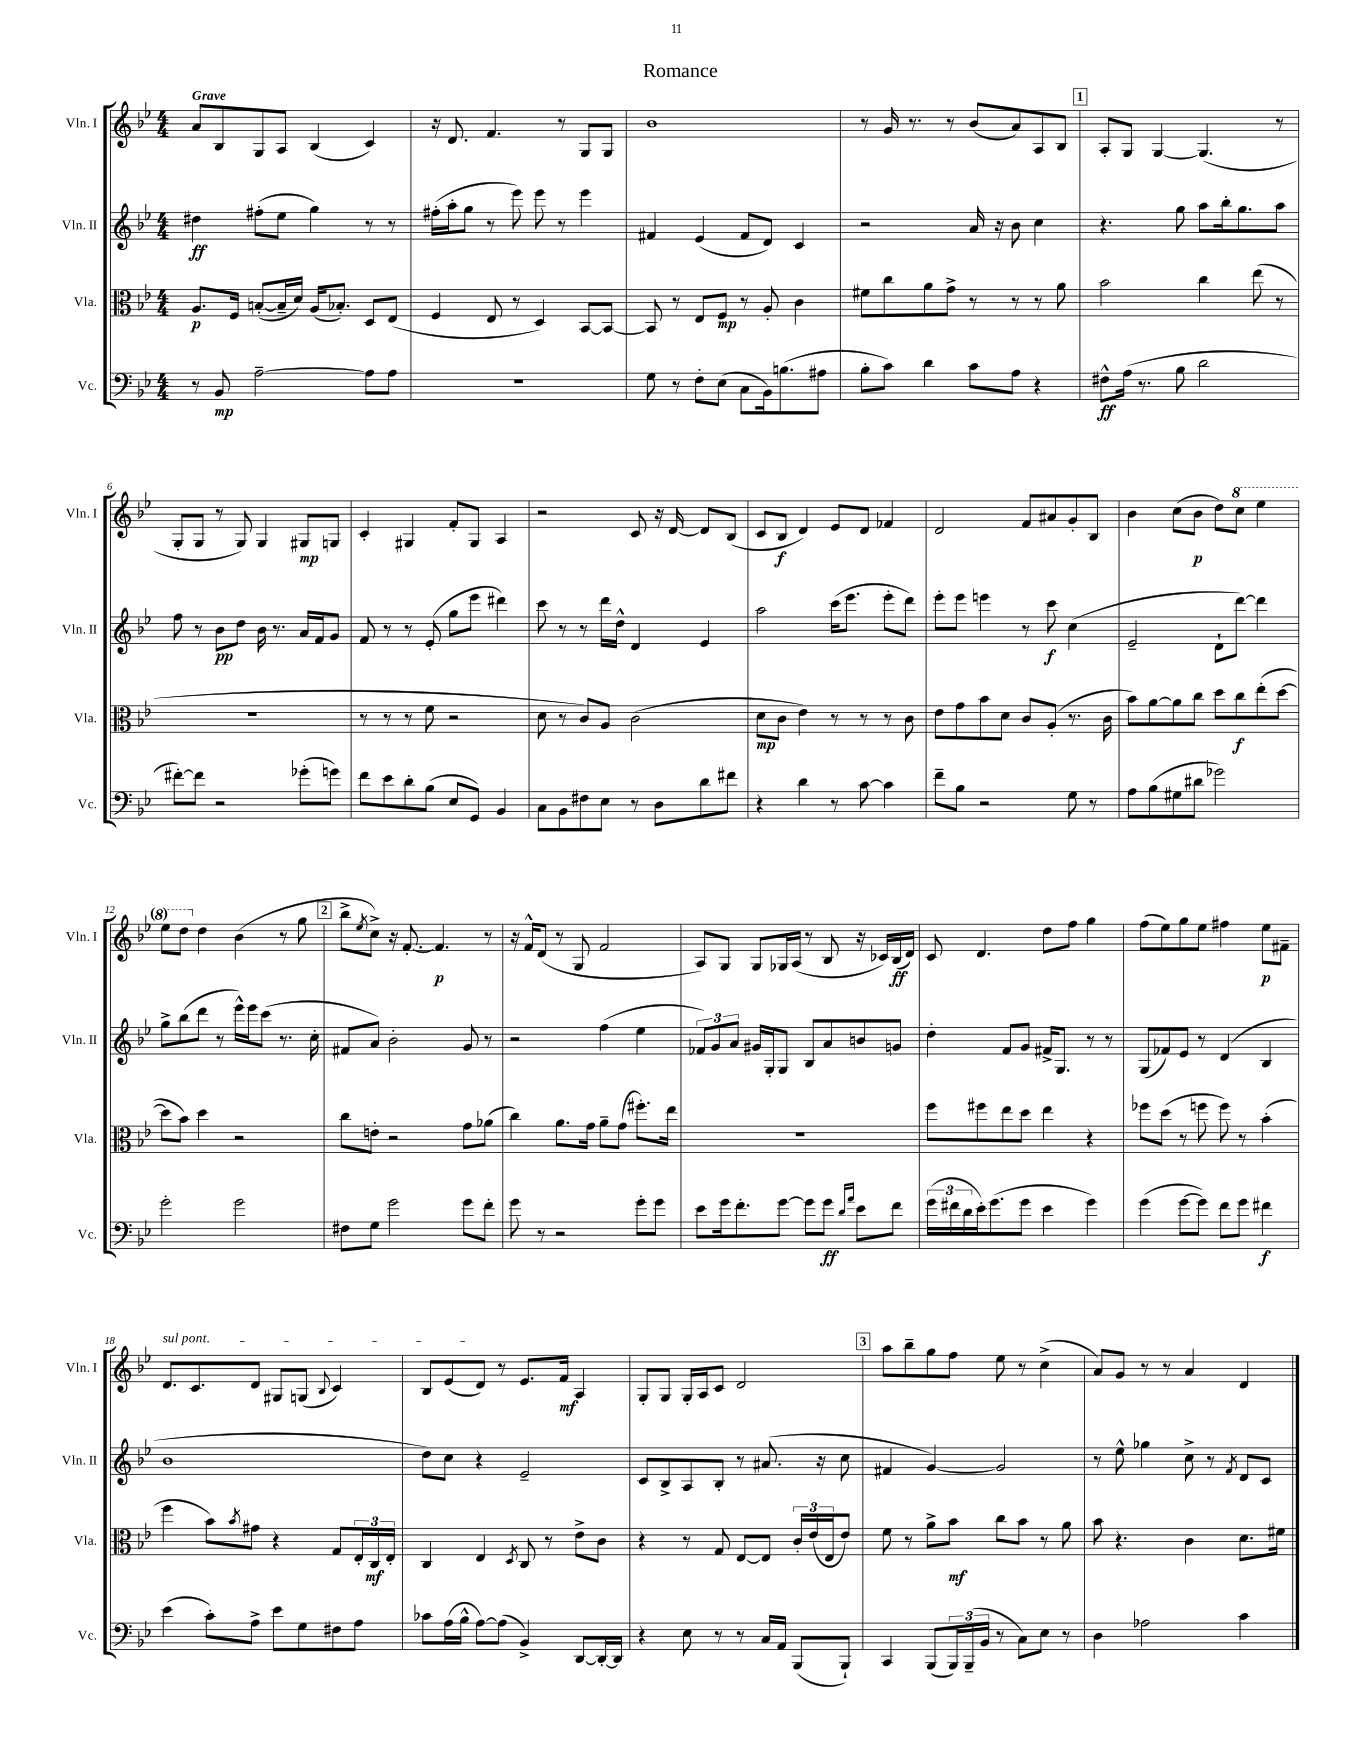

**kern	**kern	**kern	**kern
*staff4	*staff3	*staff2	*staff1
*clefF4	*clefC3	*clefG2	*clefG2
*k[b-e-]	*k[b-e-]	*k[b-e-]	*k[b-e-]
*M4/4	*M4/4	*M4/4	*M4/4
8r	8.A/L	4dd#\	8a/L
8BB-/	.	.	8B-/
.	16F/Jk	.	.
[2A~\	([8B'/L	(8ff#'\L	8G/
.	16B~/]L	8ee-\J	8A/J
.	16d/JJ)	.	.
.	(16A/LK	4gg\)	(4B-/
.	8.B-'/J)	.	.
8A\]L	8D/L	8r	4c/)
8A\J	(8E-/J	8r	.
=	=	=	=
1r	4F/	(16ff#'\LL	16r
.	.	16aa'\J	8.d/
.	.	8gg\J	.
.	8E-/	8r	4.f/
.	8r	8eee-\)	.
.	4D/)	8eee-\	.
.	.	8r	8r
.	[8BB-/L	4eee-\	8G/L
.	8BB-/_J	.	8G/J
=	=	=	=
8G\	8BB-/]	4f#/	1b-
8r	8r	.	.
8F'\L	8E-/L	(4e-/	.
(8E-\J	8F/J	.	.
8C\L	8r	8f#/L	.
16BB-\k)	8A'/	8d/J)	.
(8.B\	.	.	.
.	4c\	4c/	.
8A#\J	.	.	.
=	=	=	=
8B-'\L	8f#\L	2r	8r
8c\J)	8cc\	.	16g/
.	.	.	8.r
4d\	8a\	.	.
.	8g^\J	.	8r
8c\L	8r	16a/	(8b-/L
.	.	16r	.
8A\J	8r	8b-\	8a/)
4r	8r	4cc\	8A/
.	8a\	.	8B-/J
=	=	=	=
8F#^^\L	2b-\	4.r	8A'/L
(16A\Jk	.	.	8G/J
8.r	.	.	.
.	.	.	[4G/
8B-\	.	8gg\	.
2d\	4cc\	8aa\L	(4.G/]
.	.	16bb-'\k	.
.	.	8.gg\	.
.	(8ee-\	.	.
.	8r	8aa\J	8r
=	=	=	=
[8f#'\L)	1r	8ff\	8G'/L
8f#\]J	.	8r	8G/J
2r	.	8b-\L	8r
.	.	8dd\J	8G/)
.	.	16b-\	4G/
.	.	8.r	.
(8g-'\L	.	16a/LL	8G#/L
.	.	16f/J	.
8g\J)	.	8g/J	8G/J
=	=	=	=
8f\L	8r	8f/	4c'/
8e-\	8r	8r	.
8d'\	8r	8r	4G#/
(8B-\J	8f\	(8e-'/	.
8E-/L	2r	8gg\L	8f'/L
8GG/J)	.	8eee-\J	8G#/J
4BB-/	.	4ddd#\)	4A/
=	=	=	=
8C\L	8d\	8ccc\	2r
8BB-\	8r	8r	.
8F#\	8c/L)	8r	.
8E-\J	8A/J	16ddd\LL	.
.	.	16dd^^\JJ	.
8r	(2c\	4d/	8c/
8D\L	.	.	16r
.	.	.	[16d/
8d\	.	4e-/	8d/]L
8f#\J	.	.	(8B-/J
=	=	=	=
4r	8d\L	2aa\	8c/L
.	8c\J	.	8B-/J
4d\	4e-\)	.	4d/)
8r	8r	(16ccc\LK	8e-/L
.	.	8.eee-\J	.
[8c\	8r	.	8d/J
4c\]	8r	8eee-'\L	4f-/
.	8c\	8ddd\J)	.
=	=	=	=
8f~\L	8e-\L	8eee-'\L	2d/
8B-\J	8g\	8eee-\J	.
2r	8b-\	4eee\	.
.	8d\J	.	.
.	8c/L	8r	8f/L
.	(8A'/J	8ccc\	8a#/
8G\	8.r	(4cc\	8g'/
8r	.	.	8B-/J
.	16c\	.	.
=	=	=	=
8A\L	8b-\L)	2e-~/	4b-\
(8B-\	[8a\	.	.
8G#\	8a\]	.	(8cc\L
8d#\J	8cc\J	.	8b-\J
2g-\)	8dd\L	8d`\L	8dd\L)
.	8cc\	[8ddd\J)	8ccc\J
.	(8ee-'\	4ddd\]	4eee-\
.	[8dd\J	.	.
=	=	=	=
2g'\	8dd\]L	8gg^\L	8eee-\L
.	8b-\J)	(8bb-\	8ddd\J
.	4dd\	8ddd\J	4dd\
.	.	8r	.
2g\	2r	16eee-^^\LL)	(4b-\
.	.	16eee-\J	.
.	.	(8ccc\J	.
.	.	8.r	8r
.	.	.	8gg\
.	.	16cc'\	.
=	=	=	=
8F#\L	8cc\L	8f#/L	8bb-^\L
.	.	.	8qee-/
8G\J	8e'\J	8a/J)	8cc^\J)
2g\	2r	2b-'\	16r
.	.	.	[8.f'/
.	.	.	4.f/]
8g\L	8g\L	8g/	.
8f'\J	(8a-\J	8r	8r
=	=	=	=
8g\	4cc\)	2r	16r
.	.	.	16f^^/LK
8r	.	.	(8d/J
2r	8.a\L	.	8r
.	.	.	8G/
.	16g\Jk	.	.
.	8a~\L	(4ff\	2f/
.	(8g\J	.	.
8g'\L	8.ff#'\L)	4ee-\	.
8g\J	.	.	.
.	16ee-\Jk	.	.
=	=	=	=
8e-\L	1r	12f-/L)	8A/L)
.	.	12g/	.
16g\k	.	.	8G/J
.	.	12a/J	.
8.f'\	.	.	.
.	.	16g#/LL	8G/L
.	.	16G'/J	.
[8g\J	.	8G/J	16G-/L
.	.	.	(16A/JJ
8g\]L	.	8B-/L	8r
8g\J	.	8a/	8B-/
16qqd/LL	.	.	.
16qqa/JJ	.	.	.
8e-\L	.	8b/	16r
.	.	.	16c-/LL)
8f\J	.	8g/J	(16B-/
.	.	.	16d/JJ)
=	=	=	=
(24g\LL	8ff\L	4dd'\	8c/
24f#\	.	.	.
24d\	.	.	.
16e-'\J)	8ff#\	.	4.d/
(8.g\	.	.	.
.	8ee-\	8f/L	.
8g\J	8dd\J	8g/J	.
4e-\	4ee-\	16f#^/LK	8dd\L
.	.	8.G/J	.
.	.	.	8ff\J
4g\)	4r	8r	4gg\
.	.	8r	.
=	=	=	=
(4g\	8ff-\L	(8G/L	(8ff\L
.	(8dd\J	8f-/)	8ee-\)
[8g\L	8r	8e-/J	8gg\
8g\]J)	8ff\	8r	8ee-\J
8f\L	8ff\)	(4d/	4ff#\
8g\J	8r	.	.
4f#\	(4b-'\	4B-/	8ee-\L
.	.	.	8f#~\J
=	=	=	=
(4e-\	4ff\	1b-	8.d/L
.	.	.	8.c/
8c'\L)	8b-\L)	.	.
.	8qb-/	.	.
8A^\J	8g#\J	.	8d/J
8e-\L	4r	.	8G#/L
8G\	.	.	(8G/J
.	.	.	8qqB-/
8F#\	8G/L	.	4c/)
8A\J	24E-'/L	.	.
.	24C/	.	.
.	24E-'/JJ	.	.
=	=	=	=
8c-\L	4C/	8dd\L)	8B-/L
(16A\L	.	8cc\J	(8e-/
16B-^^\JJ	.	.	.
[8A\L)	4E-/	4r	8d/J)
(8A\]J	.	.	8r
.	8qD/	.	.
4BB-^/)	8C/	2e-~/	8.e-/L
.	8r	.	.
.	.	.	16f/Jk
[8DD/L	8e-^\L	.	4A/
16DD'/_L	8c\J	.	.
16DD/]JJ	.	.	.
=	=	=	=
4r	4r	8c/L	8G'/L
.	.	8B-^/	8G/J
8E-\	8r	8A/	16G'/LL
.	.	.	16A/J
8r	8G/	8B-'/J	8c/J
8r	[8E-/L	8r	2d/
16C/LL	8E-/]J	(8.a#/	.
16AA/JJ	.	.	.
(8BBB-/L	24c'/LL	.	.
.	(24e-/	.	.
.	.	16r	.
.	24E-/J	.	.
8BBB-`/J)	8e-/J)	8cc\	.
=	=	=	=
4CC/	8f\	4f#/	8aa\L
.	8r	.	8bb-~\
(8BBB-/L	8a^\L	[4g/)	8gg\
24BBB-/L)	8b-\J	.	8ff\J
(24BBB-~/	.	.	.
24BB-/JJ	.	.	.
8r	8cc\L	2g/]	8ee-\
8C\L)	8b-\J	.	8r
8E-\J	8r	.	(4cc^\
8r	8a\	.	.
=	=	=	=
4D\	8b-\	8r	8a/L)
.	4.r	8ee-^^\	8g/J
2A-\	.	4gg-\	8r
.	.	.	8r
.	4c\	8cc^\	4a/
.	.	8r	.
.	.	8qf/	.
4c\	8.d\L	8d/L	4d/
.	.	8c/J	.
.	16f#\Jk	.	.
==	==	==	==
*-	*-	*-	*-
